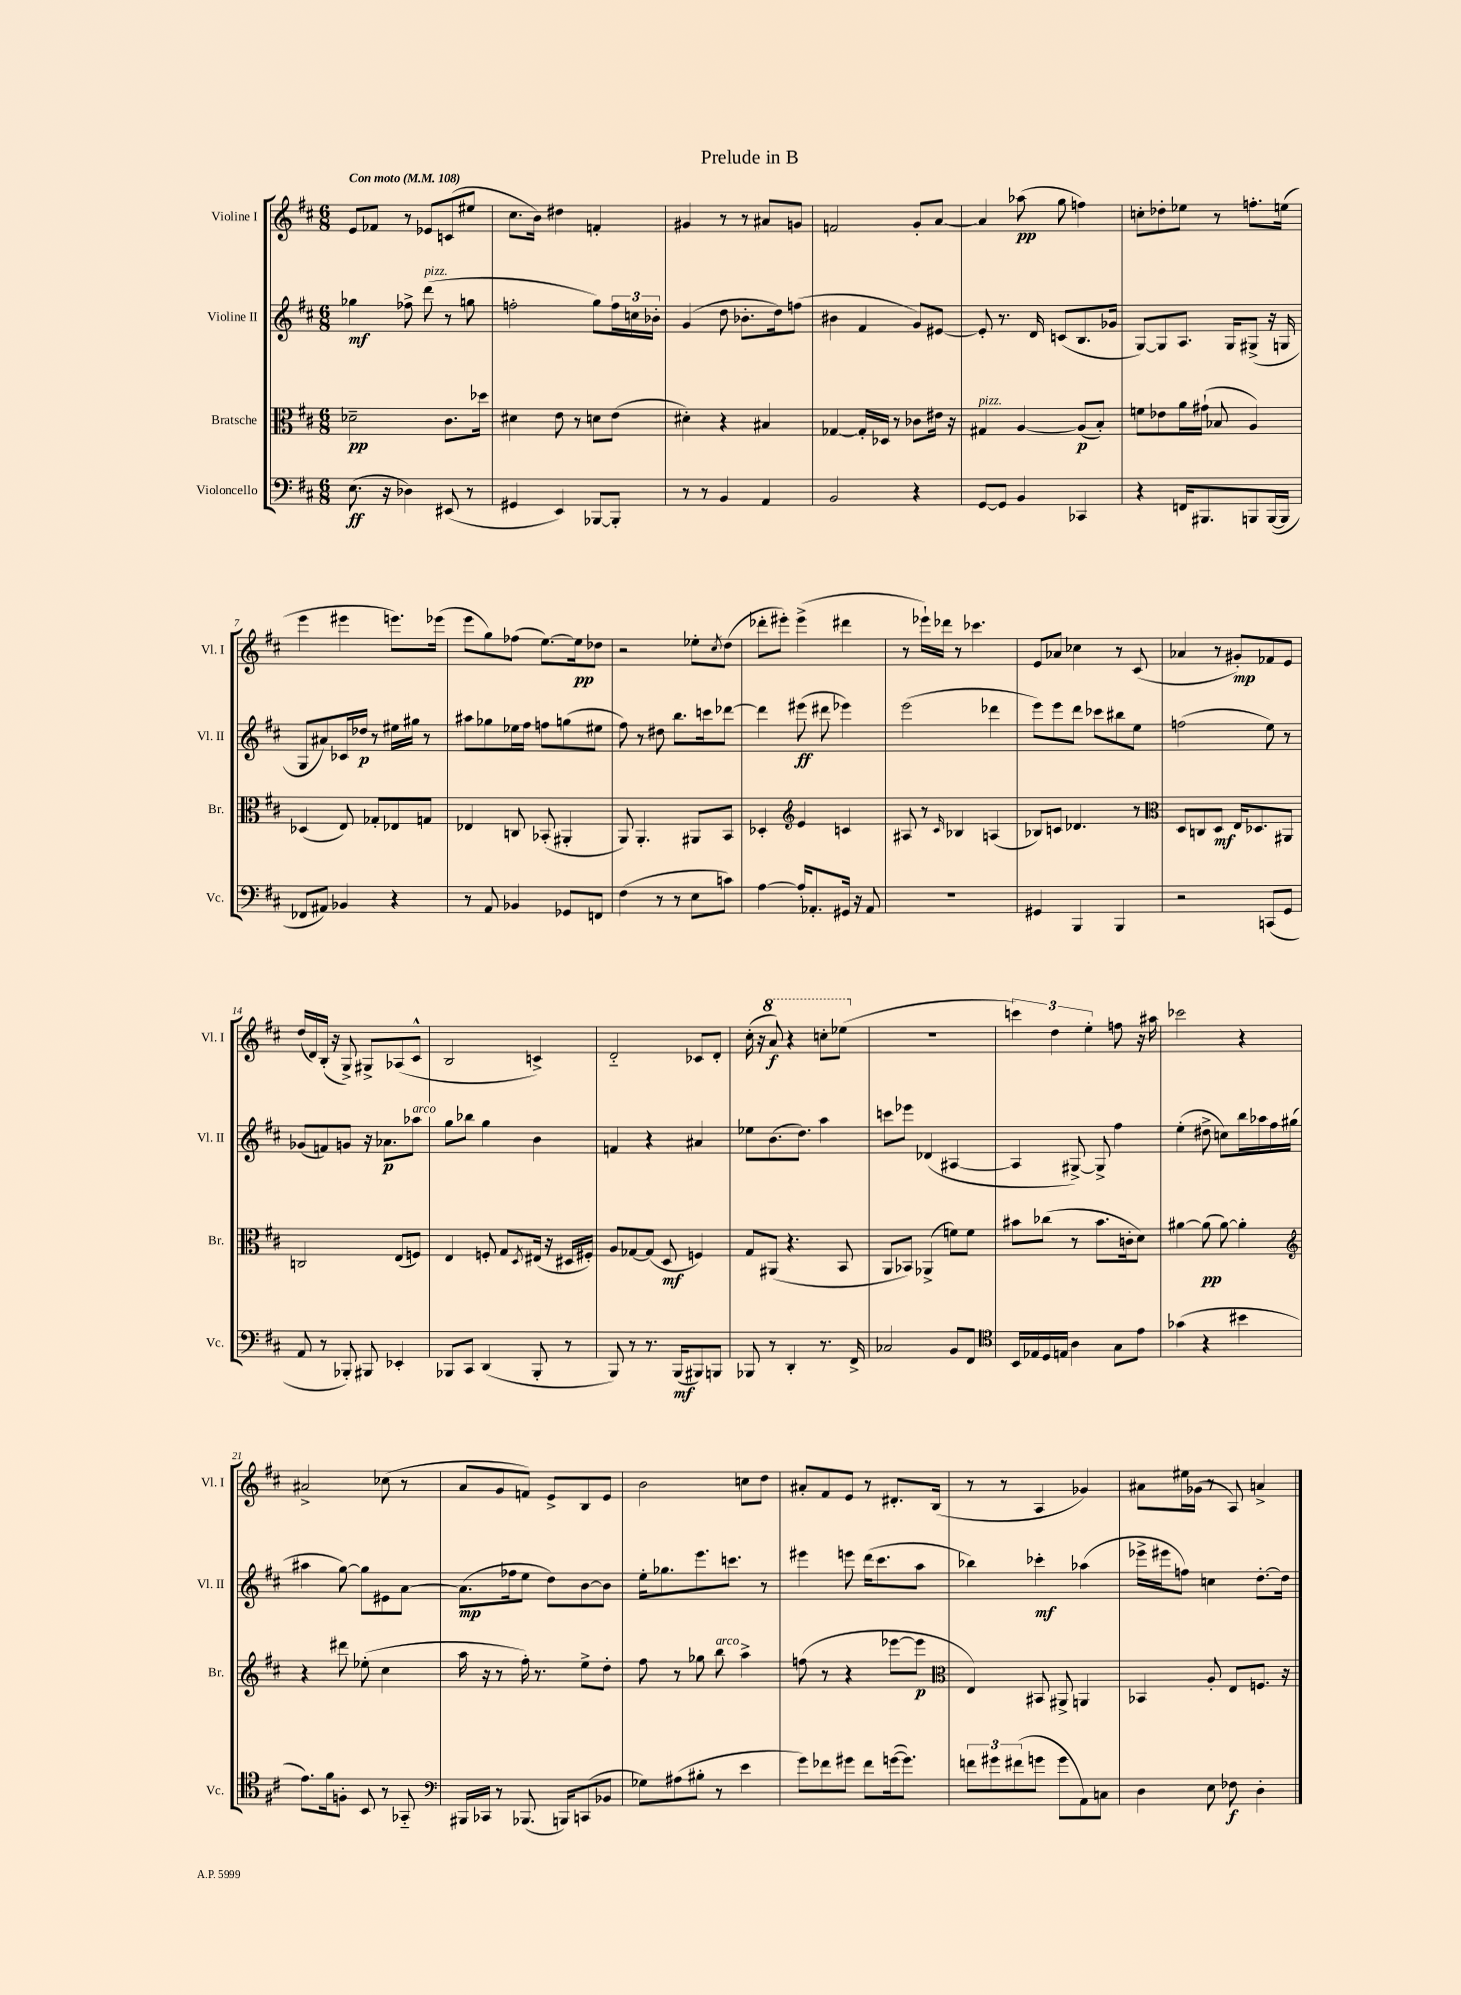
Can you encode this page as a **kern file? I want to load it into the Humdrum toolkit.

**kern	**kern	**kern	**kern
*staff4	*staff3	*staff2	*staff1
*clefF4	*clefC3	*clefG2	*clefG2
*k[f#c#]	*k[f#c#]	*k[f#c#]	*k[f#c#]
*M6/8	*M6/8	*M6/8	*M6/8
*MM108	*MM108	*MM108	*MM108
(8.E\	2d-~\	4gg-\	8e/L
.	.	.	8f-/J
16r	.	.	.
4D-\)	.	8ff-^\	8r
.	.	(8ddd\	8e-/L
(8EE#/	8.c#\L	8r	(8c/
8r	.	8gg\	8ee#/J
.	16dd-\Jk	.	.
=	=	=	=
4GG#/	4d#\	2ff'\	8.cc#\L
.	.	.	16b\Jk)
4EE/)	8e\	.	4dd#\
.	8r	.	.
[8BBB-/L	8d\L	8gg\L)	4f'/
8BBB-'/]J	(8e\J	24ff\L	.
.	.	24cc\	.
.	.	24b-'\JJ	.
=	=	=	=
8r	4d#'\)	(4g/	4g#/
8r	.	.	.
4BB/	4r	8dd\	8r
.	.	8.b-'\L	8r
4AA/	4B#/	.	8a#/L
.	.	16dd\k)	.
.	.	(8ff\J	8g/J
=	=	=	=
2BB/	[4G-/	4b#\	2f/
.	16G-'/]LL	4f#/	.
.	16D-/JJ	.	.
.	8r	.	.
4r	8c-\L	8g/L)	8g'/L
.	16e#\Jk	[8e#/J	[8a/J
.	16r	.	.
=	=	=	=
[8GG/L	4G#/	8e#'/]	4a/]
8GG/]J	.	8.r	.
4BB/	[4A/	.	(8aa-\
.	.	16d/	.
.	.	(8c/L	8gg\
4CC-/	(8A/]L	8.B/	4ff\)
.	8B'/J)	.	.
.	.	16g-/Jk	.
=	=	=	=
4r	8f\L	[8G/L)	8cc'\L
.	8e-\	8G/]	8dd-'\
16FF/LK	16a\L	8.A/J	8ee-\J
8.BBB#/	(16g#`\JJ	.	.
.	8B-/	.	8r
.	.	16G/LK	.
8BBB/	4A/)	(8G#^/J	8.ff'\L
([16BBB/L	.	16r	.
16BBB/]JJ	.	16G/	(16ee\Jk
=	=	=	=
8FF-/L	(4D-/	8G/L	4eee\
8AA#/J)	.	8a#/)	.
4BB-/	8E/)	16c-/L	4eee#\
.	.	16dd-/JJ	.
.	8G-'/L	8r	.
4r	8E-/	16ee#\LL	8.eee\L)
.	.	16gg#\JJ	.
.	8G/J	8r	.
.	.	.	(16eee-\Jk
=	=	=	=
8r	4E-/	8aa#\L	8eee\L
8AA/	.	8gg-\	8gg\)
4BB-/	8C/	16ee-\L	(8ff-\J
.	.	16ff#\JJ	.
.	(8BB-'/	8ff\L	[8.ee\L)
8GG-/L	4AA#'/	(8gg\	.
.	.	.	16ee\]k
8FF/J	.	8ee#\J	8dd-\J
=	=	=	=
(4F#\	8AA/)	8ff#\)	2r
.	4.AA'/	8r	.
8r	.	8dd#\	.
8r	.	8.bb\L	.
8E\L	8AA#/L	.	8ee-'\L
.	.	16ccc\k	.
.	.	.	8qcc#/
8c\J)	8BB/J	[8ddd-\J	(8dd\J
=	=	=	=
[4A\	4D-'/	4ddd-\]	8ddd-'\L
.	.	.	8eee#'\J)
*	*clefG2	*	*
16A'/]LK	4e/	(8eee#\	(4eee#^\
8.AA-'/	.	.	.
.	.	8ddd#\	.
16GG#/Jk	4c/	4eee-\)	4ddd#\
16r	.	.	.
8AA-/	.	.	.
=	=	=	=
2.r	8A#/	(2eee\	8r
.	8r	.	16eee-`\LL)
.	.	.	16ddd-\JJ
.	16qqc#/	.	.
.	4B-/	.	8r
.	.	.	4.ccc-\
.	(4A/	4ddd-\	.
=	=	=	=
4GG#/	8B-/L)	8eee\L)	8e/L
.	8c/J	8eee\	8a-/J
4BBB/	4.d-/	8ddd\J	4cc-\
.	.	8ccc-\L	.
4BBB/	.	8bb#\	8r
.	8r	8ee\J	(8c#/
=	=	=	=
*	*clefC3	*	*
2r	8D/L	(2ff\	4a-/
.	8C/	.	.
.	8D/J	.	8r
.	16E/LK	.	8g#'/L)
.	8.D-/	.	.
(8CC/L	.	8ee\)	8f-/
8GG/J	8AA#/J	8r	8e/J
=	=	=	=
8AA/	2C/	(8g-/L	(16dd/LL
.	.	.	16d/)
8r	.	8f/)	(16B'/JJ
.	.	.	16r
8BBB-'/)	.	8g/J	8G^/)
8BBB#/	.	16r	8G#^/L
.	.	8.a-\L	.
4EE-'/	(8E/L	.	(8A-/
.	8F/J)	8aa-\J	8c#^^/J
=	=	=	=
8BBB-/L	4E/	8gg\L	2B/
8CC#/J	.	8bb-\J	.
(4DD/	8F'/	4gg\	.
.	8G/L	.	.
.	8qD/	.	.
8BBB-'/	(16E#/Jk	4b\	4c^/)
.	16r	.	.
8r	16D#/LL	.	.
.	16F#'/JJ)	.	.
=	=	=	=
8BBB/)	8A/L	4f/	2d'~/
8r	[8G-/	.	.
8.r	(8G-/]J	4r	.
.	8D/	.	.
(16BBB/LK	.	.	.
8BBB#/)	4F/)	4a#/	8c-/L
8BBB/J	.	.	8d'/J
=	=	=	=
8BBB-/	8G/L	8ee-\L	(16cc#'\
.	.	.	16r
8r	(8AA#/J	(8.b\	8aa/)
4DD'/	4.r	.	4r
.	.	8.dd\J)	.
8.r	.	4aa\	8ccc'\L
.	8BB/	.	(8eee-\J
16FF#^/	.	.	.
=	=	=	=
2C-/	8AA/L	8ccc\L	2.r
.	8BB-/J)	8eee-\J	.
.	(4AA-^/	(4d-/	.
8BB/L	8f\L)	[4A#/	.
8FF#/J	8f\J	.	.
=	=	=	=
*clefC4	*	*	*
16BB/LL	8b#\L	4A#/]	6ccc\)
16E-/	.	.	.
16D/	(8cc-\J	.	.
.	.	.	6dd\
16E/JJ	.	.	.
4A\	8r	[8G#^/)	.
.	.	.	6ee'\
.	8.b#\L	8G#^/]	.
8G\L	.	4ff#\	8ff\
.	16c'\k	.	.
8e\J	8d\J)	.	16r
.	.	.	16aa#\
=	=	=	=
(4g-\	[4a#\	(4ee'\	2ccc-\
4r	(8a#\]	8dd#^\	.
.	[8a#\)	8cc\L)	.
4b#\	4a#'\]	16bb\L	4r
.	.	16aa-\	.
.	.	16ff#\	.
.	.	(16gg#\JJ	.
=	=	=	=
*	*clefG2	*	*
8.e\L)	4r	4aa#\	2a#^/
16f#\k	.	.	.
8F'\J	8ddd#\	[8gg\)	.
8BB/	(8ee-'\	8gg\]L	.
8r	4cc#\	8e#\	(8cc-\
8GG-'~/	.	[8a\J	8r
=	=	=	=
*clefF4	*	*	*
16BBB#/LL	16aa\	(8.a\]L	8a/L
16CC-/JJ	16r	.	.
8r	8r	.	8g/
.	.	16ff-\k	.
(8.BBB-/	16ff#'\)	8ee\J	8f/J)
.	8.r	.	.
.	.	8dd\L)	8e^/L
16BBB/LK)	.	.	.
(8CC/	8ee^\L	[8b\	8B/
8BB-/J	8dd'\J	8b\]J	8e/J
=	=	=	=
8G-\L)	8ff#\	16ee'\LK	2b\
.	.	8.gg-\	.
(8A#\	8r	.	.
8B#'\J	8gg-\	8.eee\	.
8r	8bb\	.	.
.	.	8.ccc\J	.
4e\	4aa^\	.	8cc\L
.	.	8r	8dd\J
=	=	=	=
8g\L)	(8ff\	4eee#\	8a#'/L
8f-\	8r	.	8f#/
8g#\J	4r	8eee\	8e/J
8f-\L	.	(16ddd\LK	8r
.	.	8.ccc#\	.
([16g\k	[8eee-\L	.	8.d#'/L
8.g\]J)	.	.	.
.	8eee-\]J	8aa\J	.
.	.	.	(16B/Jk
=	=	=	=
*	*clefC3	*	*
12f\L	4E/)	4bb-\)	8r
12g#\	.	.	.
.	.	.	8r
(12f#\	.	.	.
8g\J	8BB#/	4ccc-'\	4A/
8g\L	8AA#^/	.	.
8AA\)	4AA/	(4aa-\	4g-/)
8C\J	.	.	.
=	=	=	=
4D\	4BB-/	16eee-^\LL	8a#\L
.	.	16eee#\J	.
.	.	8ff\J)	16ee#\L
.	.	.	(16g-\JJ
8E\	8A'/	4cc\	8r
8F-\	8E/L	.	8A/)
4D'\	8.F/J	[8.dd'\L	4a^/
.	16r	16dd\]Jk	.
==	==	==	==
*-	*-	*-	*-
